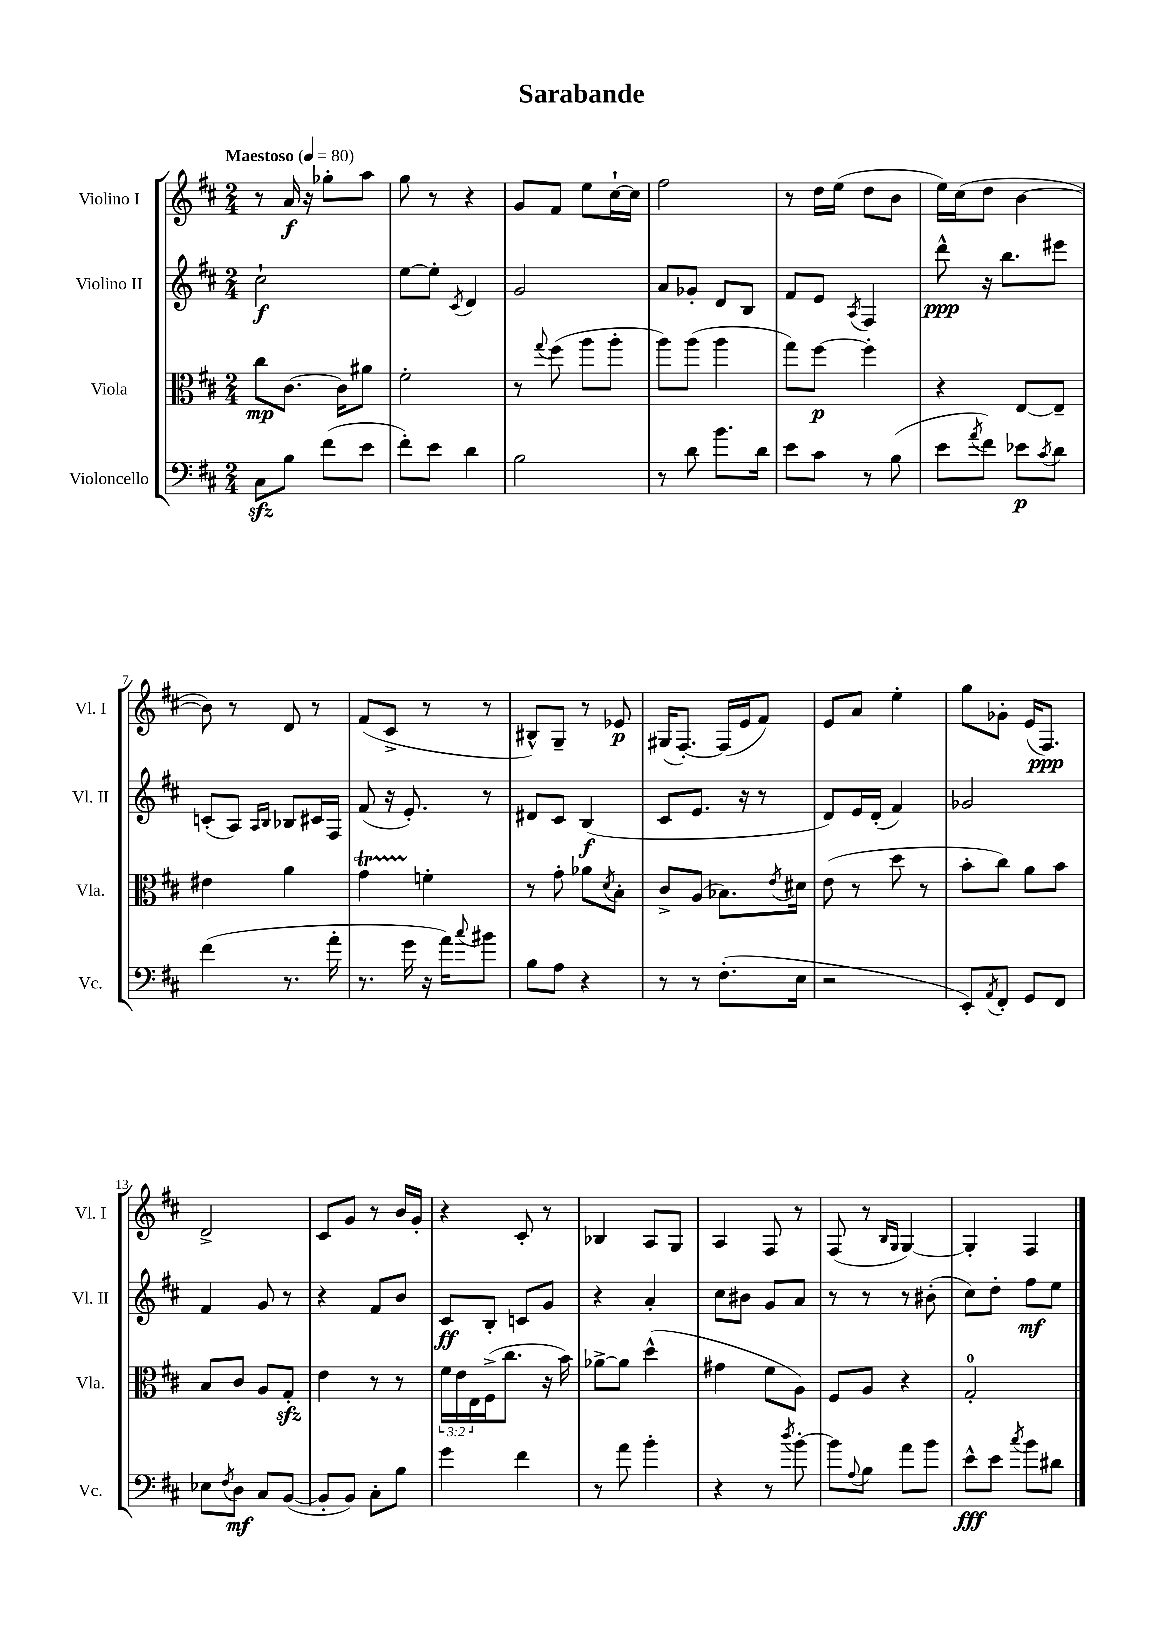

**kern	**kern	**kern	**kern
*staff4	*staff3	*staff2	*staff1
*clefF4	*clefC3	*clefG2	*clefG2
*k[f#c#]	*k[f#c#]	*k[f#c#]	*k[f#c#]
*M2/4	*M2/4	*M2/4	*M2/4
*MM80	*MM80	*MM80	*MM80
8C#	8cc#	2cc#`	8r
8B	[8.c#	.	16a
.	.	.	16r
(8f#	.	.	8gg-'
.	16c#]	.	.
8e	8a#	.	8aa
=	=	=	=
8f#')	2f#'	[8ee	8gg
8e	.	8ee']	8r
.	.	8qc#	.
4d	.	4d	4r
=	=	=	=
2B	8r	2g	8g
.	8qqgg	.	.
.	(8ff#	.	8f#
.	8aa	.	8ee
.	8aa'	.	[16cc#`
.	.	.	16cc#]
=	=	=	=
8r	8aa)	8a	2ff#
8d	(8aa	8g-'	.
8.b	4aa	8d	.
.	.	8B	.
16d	.	.	.
=	=	=	=
8e	8gg)	8f#	8r
8c#	[8ff#	8e	16dd
.	.	.	(16ee
.	.	8qA	.
8r	4ff#']	4F#	8dd
(8B	.	.	8b
=	=	=	=
8e	4r	8ddd^^	16ee)
.	.	.	(16cc#
8qa	.	.	.
8f#)	.	16r	8dd
.	.	8.bb	.
8e-	[8E	.	[4b
8qc#	.	.	.
8d	8E~]	8eee#	.
=	=	=	=
(4f#	4e#	(8c'	8b])
.	.	8A)	8r
.	.	16qqA	.
.	.	16qqB	.
8.r	4a	8B-	8d
.	.	16c#	8r
16a'	.	16F#	.
=	=	=	=
8.r	4g	(8f#	(8f#
.	.	16r	8c#^
16g	.	8.e')	.
16r	4f'	.	8r
16a)	.	.	.
8qqcc#	.	.	.
8b#	.	8r	8r
=	=	=	=
8B	8r	8d#	8B#^^)
8A	8g'	8c#	8G~
4r	8a-	(4B	8r
.	8qd	.	.
.	8B'	.	8e-
=	=	=	=
8r	8c#^	8c#	(16G#
.	.	.	[8.F#')
8r	(8A	8.e	.
(8.F#'	8.B-)	.	(16F#]
.	.	16r	16e
.	.	8r	8f#)
.	8qe	.	.
16E	16d#	.	.
=	=	=	=
2r	(8e	8d)	8e
.	8r	16e	8a
.	.	(16d'	.
.	8dd	4f#)	4ee'
.	8r	.	.
=	=	=	=
8EE')	8b'	2g-	8gg
8qAA	.	.	.
8FF#'	8cc#)	.	8g-'
8GG	8a	.	(16e
.	.	.	8.F#)
8FF#	8b	.	.
=	=	=	=
8E-	8B	4f#	2d^
8qF#	.	.	.
8D	8c#	.	.
8C#	8A	8g	.
([8BB	8G'	8r	.
=	=	=	=
8BB']	4e	4r	8c#
8BB)	.	.	8g
8C#'	8r	8f#	8r
8B	8r	8b	16b
.	.	.	16g'
=	=	=	=
4g	24f#	8c#	4r
.	24e	.	.
.	24E	.	.
.	(16F#^	8B'	.
.	8.cc#	.	.
4f#	.	8c	8c#'
.	16r	8g	8r
.	16b)	.	.
=	=	=	=
8r	[8a-^	4r	4B-
8a	8a-]	.	.
4b'	(4dd^^	4a'	8A
.	.	.	8G
=	=	=	=
4r	4g#	8cc#	4A
.	.	8b#	.
8r	8f#	8g	8F#
8qdd	.	.	.
[8b'	8A)	8a	8r
=	=	=	=
8b]	8F#	8r	(8F#
8qqA	.	.	.
8B	8A	8r	8r
.	.	.	16qqB
.	.	.	16qqG
8a	4r	8r	[4G)
8b	.	(8b#'	.
=	=	=	=
8e^^	2G'	8cc#)	4G']
8e	.	8dd'	.
8qcc#	.	.	.
8b	.	8ff#	4F#
8d#	.	8ee	.
==	==	==	==
*-	*-	*-	*-
